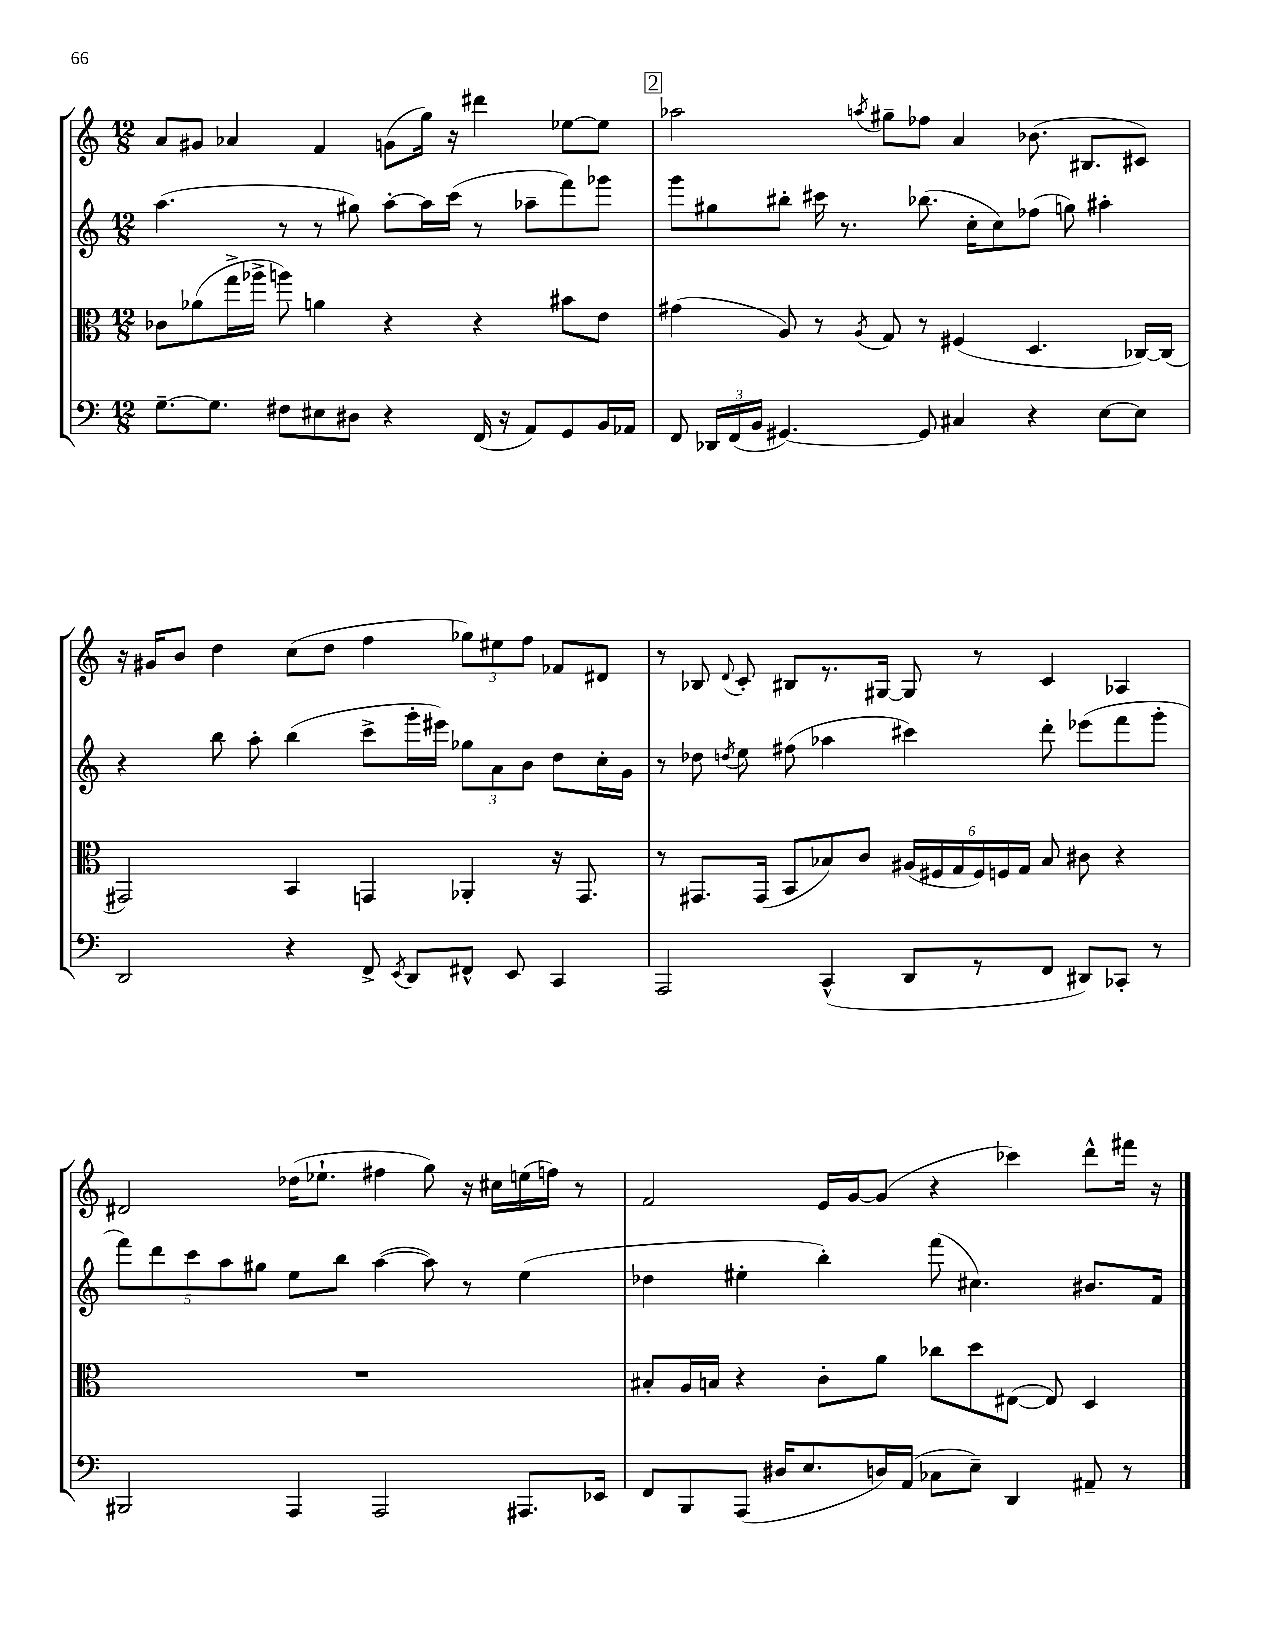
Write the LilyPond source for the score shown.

<<
\new StaffGroup <<
\new Staff = "s0" {
    \clef treble \key c \major \numericTimeSignature \time 12/8
    \autoBeamOff a'8[ gis'8] aes'4 f'4 g'8[( g''16]) r16 dis'''4 ees''8[~ ees''8] |
    \mark \markup { \box "2" } aes''2 \acciaccatura { a''8 } gis''8[-- fes''8] a'4 bes'8.( bis8.[ cis'8]) |
    r16 gis'16[ b'8] d''4 c''8[( d''8] f''4 \tuplet 3/2 { ges''8[) eis''8 f''8] } fes'8[ dis'8] |
    r8 bes8 \appoggiatura { d'8 } c'8-. bis8[ r8. gis16]~ gis8 r8 c'4 aes4 |
    dis'2 des''16[( ees''8.]-! fis''4 g''8) r16 cis''16[ e''16( f''16]) r8 |
    f'2 e'16[ g'16~ g'8]( r4 ces'''4) d'''8[-^ fis'''16] r16 \bar "|." |
}
\new Staff = "s1" {
    \clef treble \key c \major \numericTimeSignature \time 12/8
    \autoBeamOff a''4.( r8 r8 gis''8) a''8[~-. a''16 c'''16]( r8 aes''8[-- f'''8) ges'''8] |
    \mark \markup { \box "2" } g'''8[ gis''8 bis''8]-. cis'''16 r8. bes''8.( c''16[-. c''8) fes''8]( g''8) ais''4-. |
    r4 b''8 a''8-. b''4( c'''8[-> g'''16-. eis'''16]) \tuplet 3/2 { ges''8[ a'8 b'8] } d''8[ c''16-. g'16] |
    r8 des''8 \acciaccatura { d''8 } e''8 fis''8( aes''4 cis'''4) d'''8-. ees'''8[( f'''8 g'''8]-. |
    \tuplet 5/4 { f'''8[) d'''8 c'''8 a''8 gis''8] } e''8[ b''8] a''4~( a''8) r8 e''4( |
    des''4 eis''4-. b''4-.) f'''8( cis''4.) bis'8.[ f'16] \bar "|." |
}
\new Staff = "s2" {
    \clef alto \key c \major \numericTimeSignature \time 12/8
    \autoBeamOff ces'8[ aes'8( g''16-> aes''16]-> a''8) a'4 r4 r4 bis'8[ e'8] |
    \mark \markup { \box "2" } gis'4( a8) r8 \acciaccatura { a8 } g8 r8 fis4( d4. ces16[~) ces16]( |
    gis,2) b,4 g,4 aes,4-. r16 g,8. |
    r8 gis,8.[ gis,16]( b,8[ bes8) c'8] \tuplet 6/4 { ais16[( fis16 g16 fis16) f16 g16] } bes8 cis'8 r4 |
    R1. |
    bis8[-. a16 b16] r4 c'8[-. a'8] ces''8[ d''8 eis8]~( eis8) d4 \bar "|." |
}
\new Staff = "s3" {
    \clef bass \key c \major \numericTimeSignature \time 12/8
    \autoBeamOff g8.[~-- g8.] fis8[ eis8 dis8] r4 f,16( r16 a,8[) g,8 b,16 aes,16] |
    \mark \markup { \box "2" } f,8 \tuplet 3/2 { des,16[ f,16( b,16] } gis,4.~) gis,8 cis4 r4 e8[~ e8] |
    d,2 r4 f,8-> \acciaccatura { e,8 } d,8[ fis,8]-^ e,8 c,4 |
    a,,2 c,4-^( d,8[ r8 f,8] dis,8[) ces,8]-. r8 |
    bis,,2 a,,4 a,,2 ais,,8.[ ees,16] |
    f,8[ b,,8 a,,8]( dis16[ e8. d16) a,16]( ces8[ e8]--) d,4 ais,8-- r8 \bar "|." |
}
>>
>>
\layout { \context { \Score \remove "Bar_number_engraver" } }
